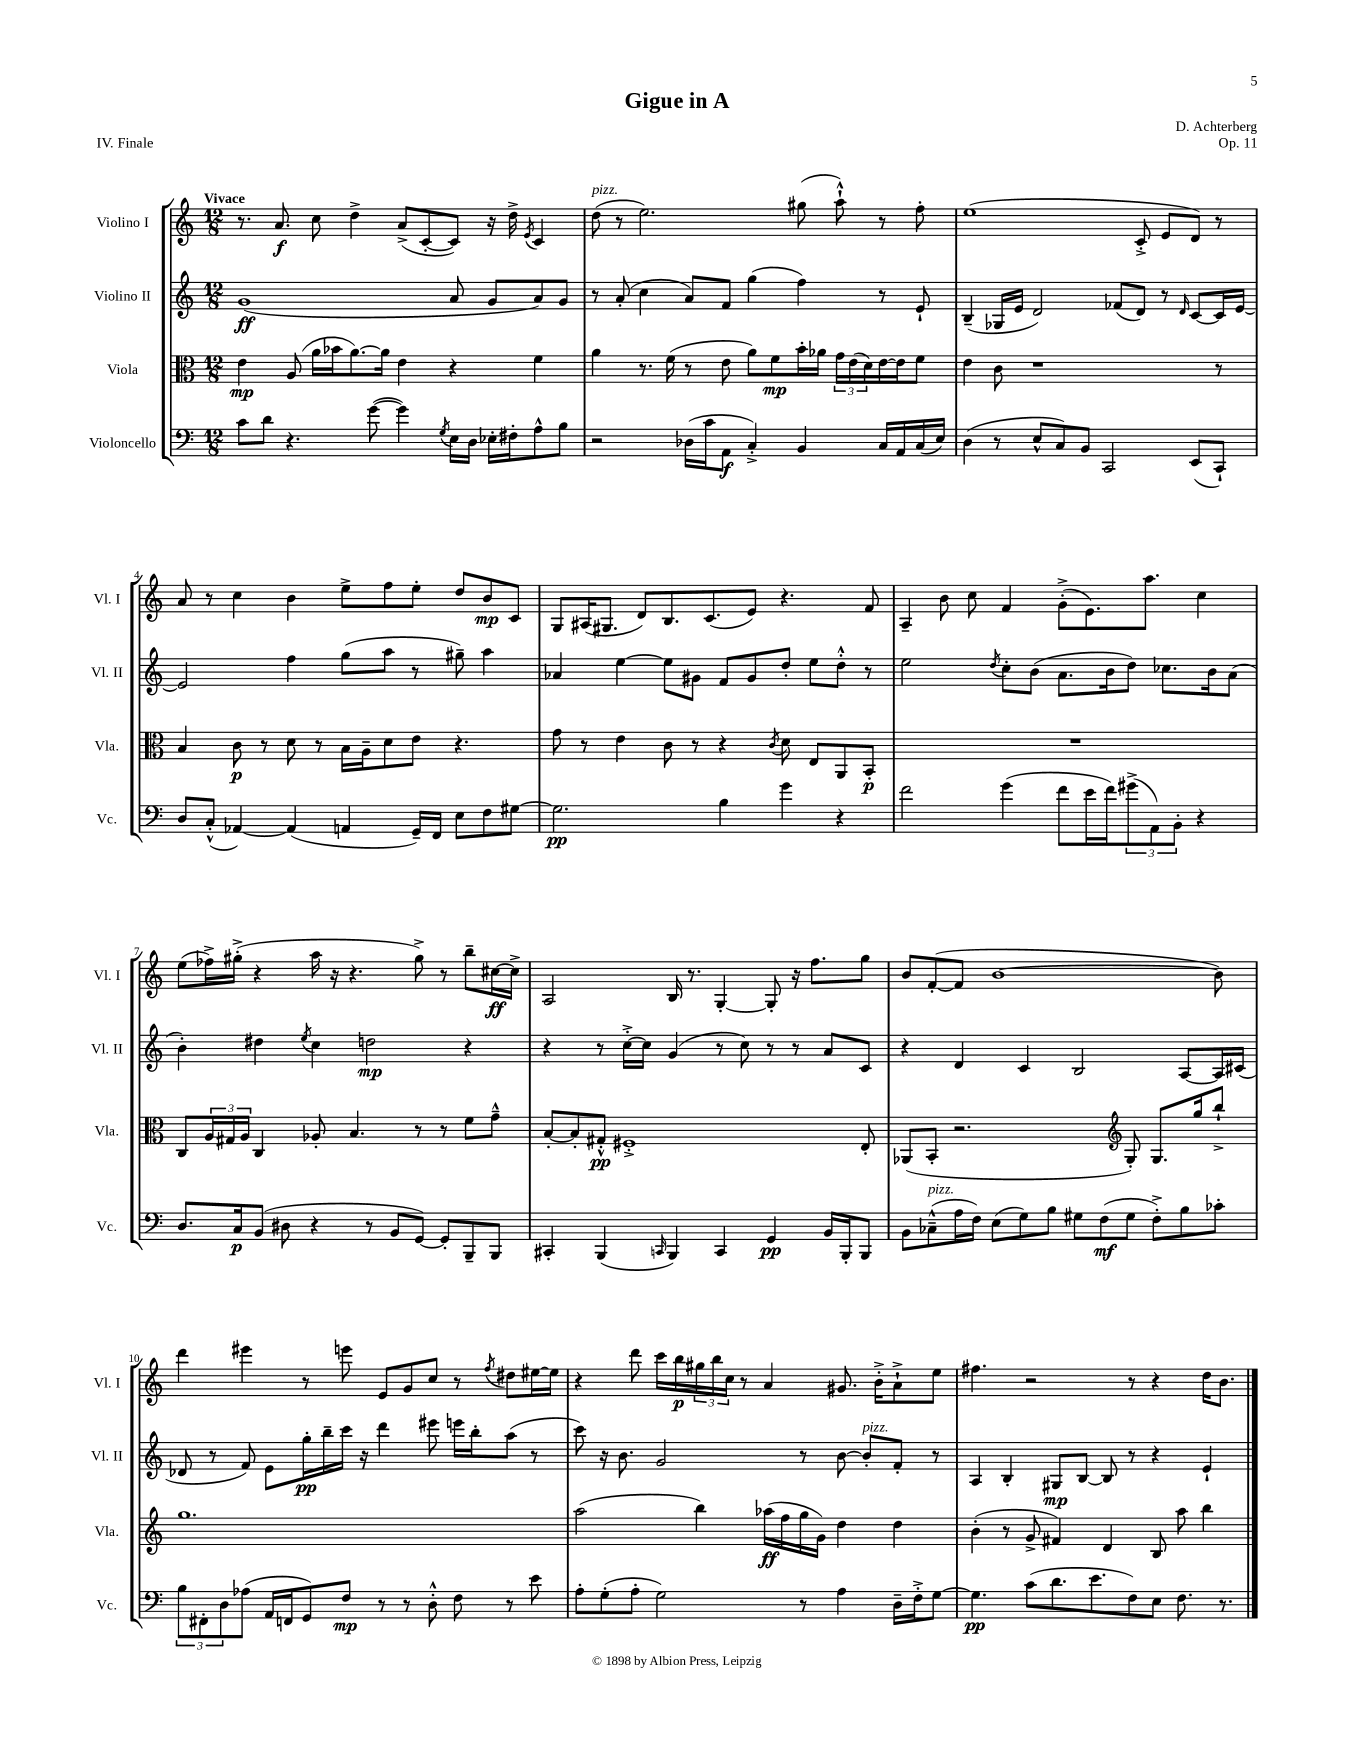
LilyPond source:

\header { title = "Gigue in A" composer = "D. Achterberg" opus = "Op. 11" piece = "IV. Finale" }
<<
\new StaffGroup <<
\new Staff = "s0" \with { instrumentName = "Violino I" shortInstrumentName = "Vl. I" } {
    \clef treble \key c \major \numericTimeSignature \time 12/8 \tempo "Vivace"
    r8. a'8.\f c''8 d''4-> a'8->( c'8~-. c'8) r16 d''16-> \acciaccatura { e'8 } c'4 |
    d''8^\markup { \italic "pizz." }( r8 e''2.) gis''8( a''8-!-^) r8 f''8-. |
    e''1( c'8-.-> e'8 d'8) r8 |
    a'8 r8 c''4 b'4 e''8-> f''8 e''8-. d''8 b'8\mp c'8 |
    g8 ais16( gis8. d'8) b8. c'8.( e'8) r4. f'8 |
    a4-- b'8 c''8 f'4 g'8-.->( e'8.) a''8. c''4 |
    e''8( fes''16->) gis''16-.->( r4 a''16 r16 r4. gis''8->) r8 b''8-- cis''16~\ff cis''16-> |
    a2 b16 r8. g4~-. g8-. r16 f''8. g''8 |
    b'8 f'8~-.( f'8 b'1~ b'8) |
    d'''4 eis'''4 r8 e'''8 e'8 g'8 c''8 r8 \acciaccatura { f''8 } dis''8 eis''16~ eis''16 |
    r4 d'''8 c'''16 b''16\p \tuplet 3/2 { gis''16 b''16 c''16 } r8 a'4 gis'8. b'16-.-> a'8-!-> e''8 |
    fis''4. r2 r8 r4 d''16 b'8. \bar "|." |
}
\new Staff = "s1" \with { instrumentName = "Violino II" shortInstrumentName = "Vl. II" } {
    \clef treble \key c \major \numericTimeSignature \time 12/8
    g'1\ff( a'8 g'8 a'8) g'8 |
    r8 a'8-.( c''4 a'8) f'8 g''4( f''4) r8 e'8-! |
    b4--( ges16 e'16 d'2) fes'8( d'8) r8 \grace { d'16 } c'8~ c'16 e'16~ |
    e'2 f''4 g''8( a''8 r8 gis''8--) a''4 |
    aes'4 e''4~ e''8 gis'8 f'8 gis'8 d''8-. e''8 d''8-.-^ r8 |
    e''2 \acciaccatura { d''8 } c''8-. b'8( a'8. b'16 d''8) ces''8. b'16 a'8( |
    b'4-.) dis''4 \acciaccatura { e''8 } c''4 d''2\mp r4 |
    r4 r8 c''16~-.-> c''16 g'4( r8 c''8) r8 r8 a'8 c'8 |
    r4 d'4 c'4 b2 a8~ a16 cis'16( |
    des'8 r8 f'8) e'8 g''16-.\pp b''16-- c'''16 r16 d'''4 eis'''8 e'''16 b''16-. a''8( r8 |
    c'''8) r16 b'8. g'2 r8 b'8~ b'8-.^\markup { \italic "pizz." } f'8-. r8 |
    a4 b4-. gis8\mp b8~ b8 r8 r4 e'4-! \bar "|." |
}
\new Staff = "s2" \with { instrumentName = "Viola" shortInstrumentName = "Vla." } {
    \clef alto \key c \major \numericTimeSignature \time 12/8
    e'4\mp a8( a'16 bes'16 a'8.~) a'16 e'4 r4 f'4 |
    a'4 r8. f'16( r8 e'8 a'8) f'8\mp b'16-. aes'16 \tuplet 3/2 { g'16 e'16( d'16) } e'16~ e'16 f'8 |
    e'4 c'8 r1 r8 |
    b4 c'8\p r8 d'8 r8 b16 a16-- d'8 e'8 r4. |
    g'8 r8 e'4 c'8 r8 r4 \acciaccatura { c'8 } d'8 e8 a,8 b,8-.\p |
    R1. |
    c8 \tuplet 3/2 { a16 gis16 a16 } c4 aes8-. b4. r8 r8 f'8 g'8---^ |
    b8~-. b8-. gis8-.-^\pp fis1-.-> e8-. |
    aes,8( b,8-. r2. \clef treble g8-.) g8. g''16 b''8-!-> |
    g''1. |
    a''2( b''4) aes''16\ff( f''16 g''16 g'16) d''4 d''4 |
    b'4-.( r8 g'8-> fis'4) d'4 b8 a''8 b''4 \bar "|." |
}
\new Staff = "s3" \with { instrumentName = "Violoncello" shortInstrumentName = "Vc." } {
    \clef bass \key c \major \numericTimeSignature \time 12/8
    c'8 d'8 r4. g'8~( g'4) \acciaccatura { g8 } e16 d16 ees16-. fis16-. a8-^ b8 |
    r2 des16( c'16 a,8\f c4-.->) b,4 c16 a,16 c16( e16) |
    d4( r8 e8-^ c8) b,8 c,2 e,8( c,8-!) |
    d8 c8-.-^( aes,4~) aes,4( a,4 g,16--) f,16 e8 f8 gis8~ |
    gis2.\pp b4 g'4 r4 |
    f'2 g'4( f'8 e'16 f'16) \tuplet 3/2 { gis'8->( a,8) b,8-. } r4 |
    d8. c16\p b,8( dis8 r4 r8 b,8 g,8~) g,8-. b,,8-- b,,8 |
    cis,4-. b,,4( \grace { c,16 } b,,4) c,4 g,4\pp b,16 b,,16-. b,,8 |
    b,8 ces8---^^\markup { \italic "pizz." }( a16 f16) e8( g8) b8 gis8 f8\mf( gis8 f8-.->) b8 ces'8-. |
    \tuplet 3/2 { b8 fis,8-. d8 } aes8( a,16 f,16 g,8) f8\mp r8 r8 d8-.-^ f8 r8 e'8 |
    a8-. g8-.( a8-. g2) r8 a4 d16-- f16-.-> g8~ |
    g4.\pp c'8( d'8. e'8. f8) e8 f8. r8. \bar "|." |
}
>>
>>
